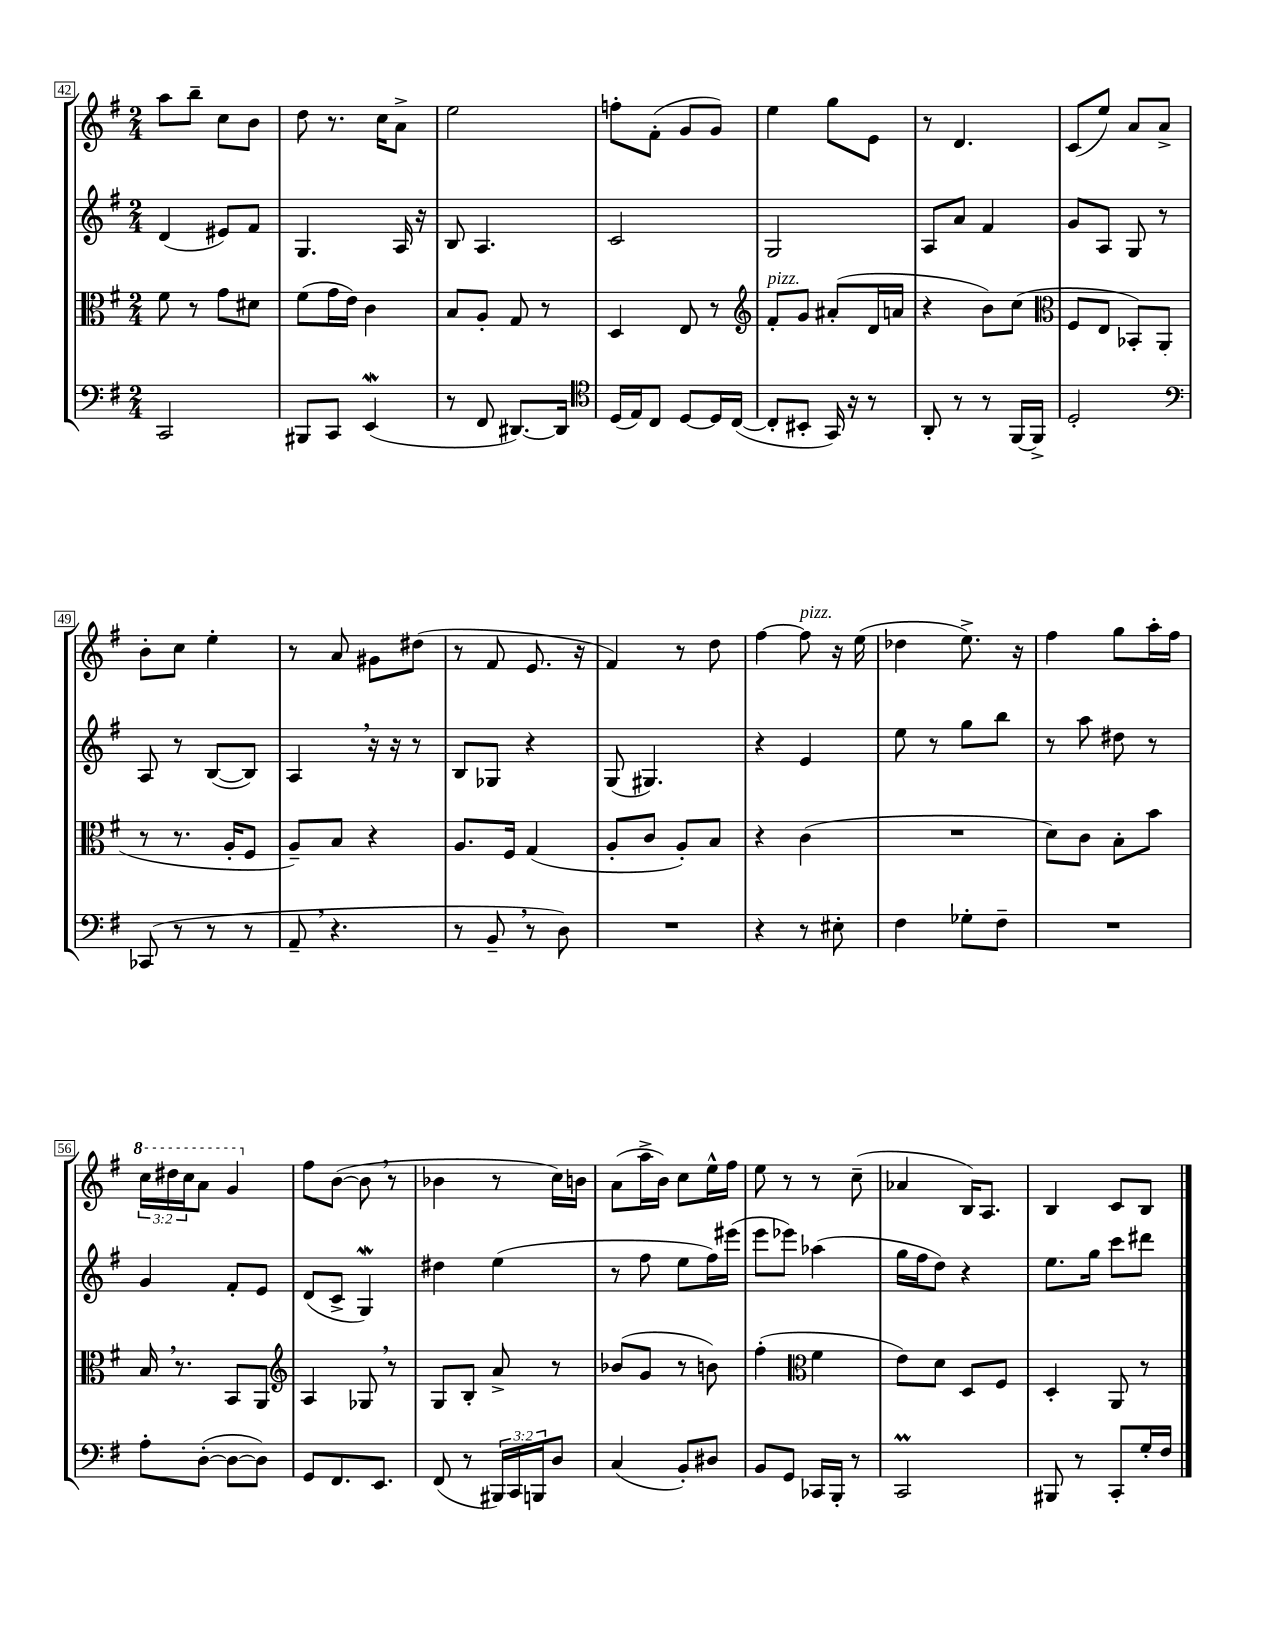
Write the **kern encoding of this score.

**kern	**kern	**kern	**kern
*staff4	*staff3	*staff2	*staff1
*clefF4	*clefC3	*clefG2	*clefG2
*k[f#]	*k[f#]	*k[f#]	*k[f#]
*M2/4	*M2/4	*M2/4	*M2/4
2CC/	8f#\	(4d/	8aa\L
.	8r	.	8bb~\J
.	8g\L	8e#/L)	8cc\L
.	8d#\J	8f#/J	8b\J
=	=	=	=
8BBB#/L	(8f#\L	4.G/	8dd\
8CC/J	16g\L	.	8.r
.	16e\JJ)	.	.
(4EE/	4c\	.	.
.	.	.	16cc\LK
.	.	16A/	8a^\J
.	.	16r	.
=	=	=	=
8r	8B/L	8B/	2ee\
8FF#/	8A'/J	4.A/	.
[8.DD#/L)	8G/	.	.
.	8r	.	.
16DD#/]Jk	.	.	.
=	=	=	=
*clefC4	*	*	*
(16D/LL	4D/	2c/	8ff'\L
16E/J)	.	.	.
8C/J	.	.	(8f#'\J
[8D/L	8E/	.	8g/L
16D/]L	8r	.	8g/J)
([16C/JJ	.	.	.
=	=	=	=
*	*clefG2	*	*
8C'/]L	8f#'/L	2G/	4ee\
8BB#'/J	8g/J	.	.
16GG/)	(8a#'/L	.	8gg\L
16r	.	.	.
8r	16d/L	.	8e\J
.	16a/JJ	.	.
=	=	=	=
8AA'/	4r	8A/L	8r
8r	.	8a/J	4.d/
8r	8b\L)	4f#/	.
[16FF#/LL	(8cc\J	.	.
16FF#^/]JJ	.	.	.
=	=	=	=
*	*clefC3	*	*
2D'/	8F#/L	8g/L	(8c/L
.	8E/J	8A/J	8ee/J)
.	8BB-'/L)	8G/	8a/L
.	(8AA/J	8r	8a^/J
=	=	=	=
*clefF4	*	*	*
(8CC-/	8r	8A/	8b'\L
8r	8.r	8r	8cc\J
8r	.	([8B/L	4ee'\
.	16A'/LK	.	.
8r	8F#/J	8B/]J)	.
=	=	=	=
8AA~/	8A~/L)	4A/	8r
4.r	8B/J	.	8a/
.	4r	16r	8g#\L
.	.	16r	.
.	.	8r	(8dd#\J
=	=	=	=
8r	8.A/L	8B/L	8r
8BB~/	.	8G-/J	8f#/
.	16F#/Jk	.	.
8r	(4G/	4r	8.e/
8D\)	.	.	.
.	.	.	16r
=	=	=	=
2r	8A'/L	(8G/	4f#/)
.	8c/J	4.G#/)	.
.	8A'/L)	.	8r
.	8B/J	.	8dd\
=	=	=	=
4r	4r	4r	[4ff#\
8r	(4c\	4e/	8ff#\]
8E#'\	.	.	16r
.	.	.	(16ee\
=	=	=	=
4F#\	2r	8ee\	4dd-\
.	.	8r	.
8G-'\L	.	8gg\L	8.ee^\)
8F#~\J	.	8bb\J	.
.	.	.	16r
=	=	=	=
2r	8d\L)	8r	4ff#\
.	8c\J	8aa\	.
.	8B'\L	8dd#\	8gg\L
.	8b\J	8r	16aa'\L
.	.	.	16ff#\JJ
=	=	=	=
8A'\L	16B/	4g/	24ccc\LL
.	.	.	24ddd#\
.	8.r	.	.
.	.	.	24ccc\J
([8D'\J	.	.	8aa\J
8D\_L	8BB/L	8f#'/L	4gg/
8D\]J)	8AA/J	8e/J	.
=	=	=	=
*	*clefG2	*	*
8GG/L	4A/	(8d/L	8ff#\L
8.FF#/	.	8c^/J	([8b\J
.	8G-/	4G/)	8b\]
8.EE/J	.	.	.
.	8r	.	8r
=	=	=	=
(8FF#/	8G/L	4dd#\	4b-\
8r	8B'/J	.	.
24BBB#/LL)	8a^/	(4ee\	8r
24CC/	.	.	.
24BBB/J	.	.	.
8D/J	8r	.	16cc\LL)
.	.	.	16b\JJ
=	=	=	=
(4C/	(8b-/L	8r	(8a\L
.	8g/J	8ff#\	16aa^\L
.	.	.	16b\JJ)
8BB'/L)	8r	8ee\L	8cc\L
8D#/J	8b\)	16ff#\L)	16ee^^\L
.	.	(16eee#\JJ	16ff#\JJ
=	=	=	=
8BB/L	(4ff#'\	8eee\L	8ee\
8GG/J	.	8eee-\J)	8r
*	*clefC3	*	*
16CC-/LL	4f#\	(4aa-\	8r
16BBB'/JJ	.	.	.
8r	.	.	(8cc~\
=	=	=	=
2CC/	8e\L)	16gg\LL	4a-/
.	.	16ff#\J	.
.	8d\J	8dd\J)	.
.	8D/L	4r	16B/LK)
.	.	.	8.A/J
.	8F#/J	.	.
=	=	=	=
8BBB#/	4D'/	8.ee\L	4B/
8r	.	.	.
.	.	16gg\Jk	.
8CC'/L	8AA/	8ccc\L	8c/L
16G'/L	8r	8ddd#\J	8B/J
16F#/JJ	.	.	.
==	==	==	==
*-	*-	*-	*-
